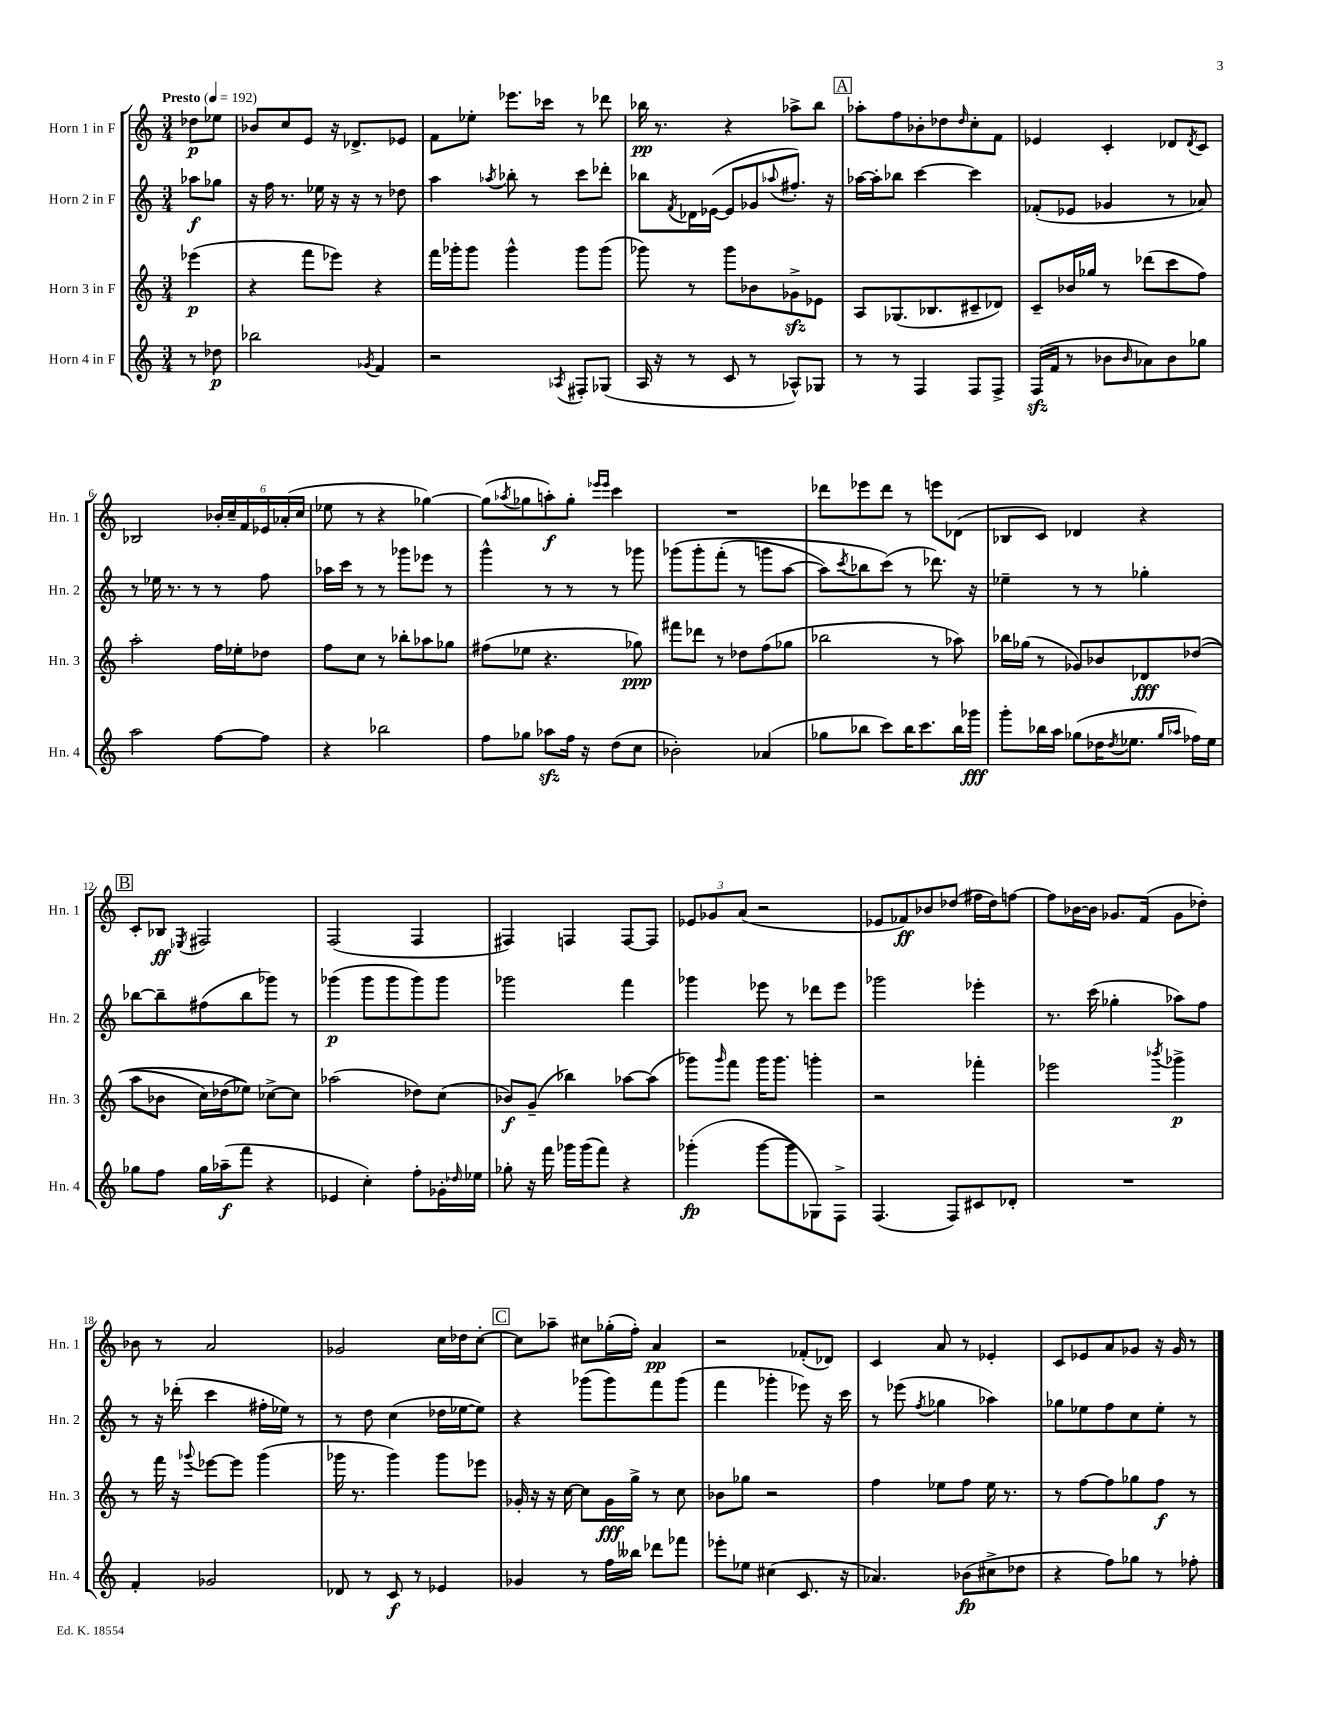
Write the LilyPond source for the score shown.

<<
\new StaffGroup <<
\new Staff = "s0" \with { instrumentName = "Horn 1 in F" shortInstrumentName = "Hn. 1" } {
    \clef treble \key c \major \numericTimeSignature \time 3/4 \partial 4 \tempo "Presto" 4 = 192
    des''8\p ees''8 |
    bes'8 c''8 e'8 r16 des'8.-> ees'8 |
    f'8 ees''8-. ees'''8. ces'''16 r8 des'''8 |
    bes''16\pp r8. r4 aes''8-> bes''8 |
    \mark \markup { \box "A" } aes''8-. f''8 bes'8-. des''8 \grace { des''16 } c''8-. f'8 |
    ees'4 c'4-. des'8 \acciaccatura { des'8 } c'8 |
    bes2 \tuplet 6/4 { bes'16-. c''16-- f'16 ees'16 aes'16-.( c''16 } |
    ees''8 r8 r4 ges''4~) |
    ges''8( \acciaccatura { aes''8 } ges''8 a''8-.\f) ges''8-. \grace { ees'''16 ees'''16 } c'''4 |
    R2. |
    des'''8 ees'''8 des'''8 r8 e'''8 des'8( |
    bes8 c'8) des'4 r4 |
    \mark \markup { \box "B" } c'8-. bes8\ff \acciaccatura { ees8 } fis2 |
    f2( f4 |
    fis4) f4 f8~ f8 |
    \tuplet 3/2 { ees'8 ges'8 a'8( } r2 |
    ees'8 fes'8\ff) bes'8 des''8( fis''16 des''16) f''8~ |
    f''8 bes'16~ bes'16 ges'8. f'16( ges'8 des''8-.) |
    bes'8 r8 a'2 |
    ges'2 c''16 des''16 c''8~-. |
    \mark \markup { \box "C" } c''8 aes''8-- cis''8 ges''16-.( f''16-.) a'4\pp |
    r2 fes'8-.( des'8) |
    c'4 a'8 r8 ees'4-. |
    c'8 ees'8 a'8 ges'8 r16 ges'16 r8 \bar "|." |
}
\new Staff = "s1" \with { instrumentName = "Horn 2 in F" shortInstrumentName = "Hn. 2" } {
    \clef treble \key c \major \numericTimeSignature \time 3/4 \partial 4
    aes''8\f ges''8 |
    r16 f''16 r8. ees''16 r16 r16 r8 des''8 |
    a''4 \acciaccatura { aes''8 } bes''8-. r8 c'''8 des'''8-. |
    bes''8 \acciaccatura { f'8 } des'16 ees'16~( ees'8 ges'8 \appoggiatura { aes''8 } fis''8.-.) r16 |
    \mark \markup { \box "A" } aes''16~ aes''16-. bes''8 c'''4~ c'''4 |
    fes'8-.( ees'8 ges'4 r8 aes'8) |
    r8 ees''16 r8. r8 r8 f''8 |
    aes''16 c'''16 r8 r8 ges'''8 ees'''8 r8 |
    g'''4-^ r8 r8 r8 ges'''8 |
    ges'''8\( ges'''8-. f'''8-.( r8 g'''8 a''8~ |
    a''8) \acciaccatura { c'''8 } bes''8 c'''8(\) r8 des'''8.) r16 |
    ees''4-- r8 r8 ges''4-. |
    \mark \markup { \box "B" } bes''8~ bes''8-- fis''8( bes''8 ges'''8) r8 |
    ges'''4\p( ges'''8 ges'''8 ges'''8) ges'''8 |
    ges'''2 f'''4 |
    ges'''4 ees'''8 r8 des'''8 ees'''8 |
    ges'''2 ees'''4-. |
    r8. c'''16( ges''4-. aes''8) f''8 |
    r8 r16 des'''16-.( c'''4 fis''16-. ees''16) r8 |
    r8 d''8 c''4( des''16 ees''16~ ees''8) |
    \mark \markup { \box "C" } r4 ges'''8( ges'''8) f'''8 ges'''8( |
    f'''4 ges'''4-. ees'''8) r16 c'''16 |
    r8 ees'''8( \acciaccatura { f''8 } ges''4 aes''4) |
    ges''8 ees''8 f''8 c''8 ees''8-. r8 \bar "|." |
}
\new Staff = "s2" \with { instrumentName = "Horn 3 in F" shortInstrumentName = "Hn. 3" } {
    \clef treble \key c \major \numericTimeSignature \time 3/4 \partial 4
    ees'''4\p( |
    r4 f'''8 ees'''8) r4 |
    f'''16 ges'''16-. ges'''8 ges'''4-^ ges'''8 ges'''8( |
    ges'''8) r8 ges'''8 bes'8 ges'8->\sfz ees'8 |
    \mark \markup { \box "A" } a8 ges8.( bes8. cis'8-- des'8) |
    c'8-- bes'16 ges''16 r8 des'''8( c'''8 f''8) |
    a''2-. f''16 ees''16-. des''8 |
    f''8 c''8 r8 bes''8-. aes''8 ges''8 |
    fis''8( ees''8 r4. ges''8\ppp) |
    fis'''8 des'''8 r8 des''8 f''8( ges''8 |
    bes''2 r8 aes''8) |
    bes''16 ges''16( r8 ges'8) bes'8 des'8\fff des''8(\( |
    \mark \markup { \box "B" } a''8 bes'8 c''16) des''16( ees''8)\) ces''8~-> ces''8 |
    aes''2( des''8) c''8( |
    bes'8\f) g'8--( bes''4) aes''8~ aes''8( |
    ges'''8) \grace { ges'''16 } f'''8 ges'''16 ges'''8. g'''4-. |
    r2 fes'''4-. |
    ees'''2 \acciaccatura { bes'''8 } ges'''4->\p |
    r8 f'''16 r16 \appoggiatura { ges'''8 } ees'''8~ ees'''8 ges'''4( |
    ges'''16 r8. ges'''4) ges'''8 ees'''8 |
    \mark \markup { \box "C" } ges'16-. r16 r16 c''16~ c''8 ges'16\fff g''16-> r8 c''8 |
    bes'8 ges''8 r2 |
    f''4 ees''8 f''8 ees''16 r8. |
    r8 f''8~ f''8 ges''8 f''8\f r8 \bar "|." |
}
\new Staff = "s3" \with { instrumentName = "Horn 4 in F" shortInstrumentName = "Hn. 4" } {
    \clef treble \key c \major \numericTimeSignature \time 3/4 \partial 4
    r8 des''8\p |
    bes''2 \acciaccatura { ges'8 } f'4 |
    r2 \acciaccatura { aes8 } fis8-. ges8( |
    a16 r16 r8 c'8 r8 aes8-^) ges8 |
    \mark \markup { \box "A" } r8 r8 f4 f8 f8-> |
    f16\sfz( f'16 r8 bes'8 \grace { bes'16 } aes'8) bes'8 ges''8 |
    a''2 f''8~ f''8 |
    r4 bes''2 |
    f''8 ges''8 aes''8\sfz f''16 r16 d''8( c''8 |
    bes'2-.) aes'4( |
    ges''8 bes''8 c'''8) bes''16 c'''8. bes''16 ges'''16\fff |
    g'''8-. bes''16 a''16 ges''8( des''16 \acciaccatura { des''8 } ees''8. \grace { ges''16 aes''16 } fes''16) ees''16 |
    \mark \markup { \box "B" } ges''8 f''8 ges''16 aes''16--\f( f'''8 r4 |
    ees'4 c''4-.) f''8-. ges'16-. \grace { des''16 } ees''16 |
    ges''8-. r16 f'''16 ges'''16 ges'''16( f'''8) r4 |
    ges'''4-.\fp( ges'''8~ ges'''8 ges8) f8-> |
    f4.( f8) cis'8 des'8-. |
    R2. |
    f'4-. ges'2 |
    des'8 r8 c'8\f r8 ees'4 |
    \mark \markup { \box "C" } ges'4 r8 f''16 beses''16 des'''8 fes'''8 |
    ees'''8-. ees''8 cis''4( c'8. r16 |
    aes'4.) bes'8\fp( cis''8-> des''8 |
    r4 f''8) ges''8 r8 fes''8-. \bar "|." |
}
>>
>>
